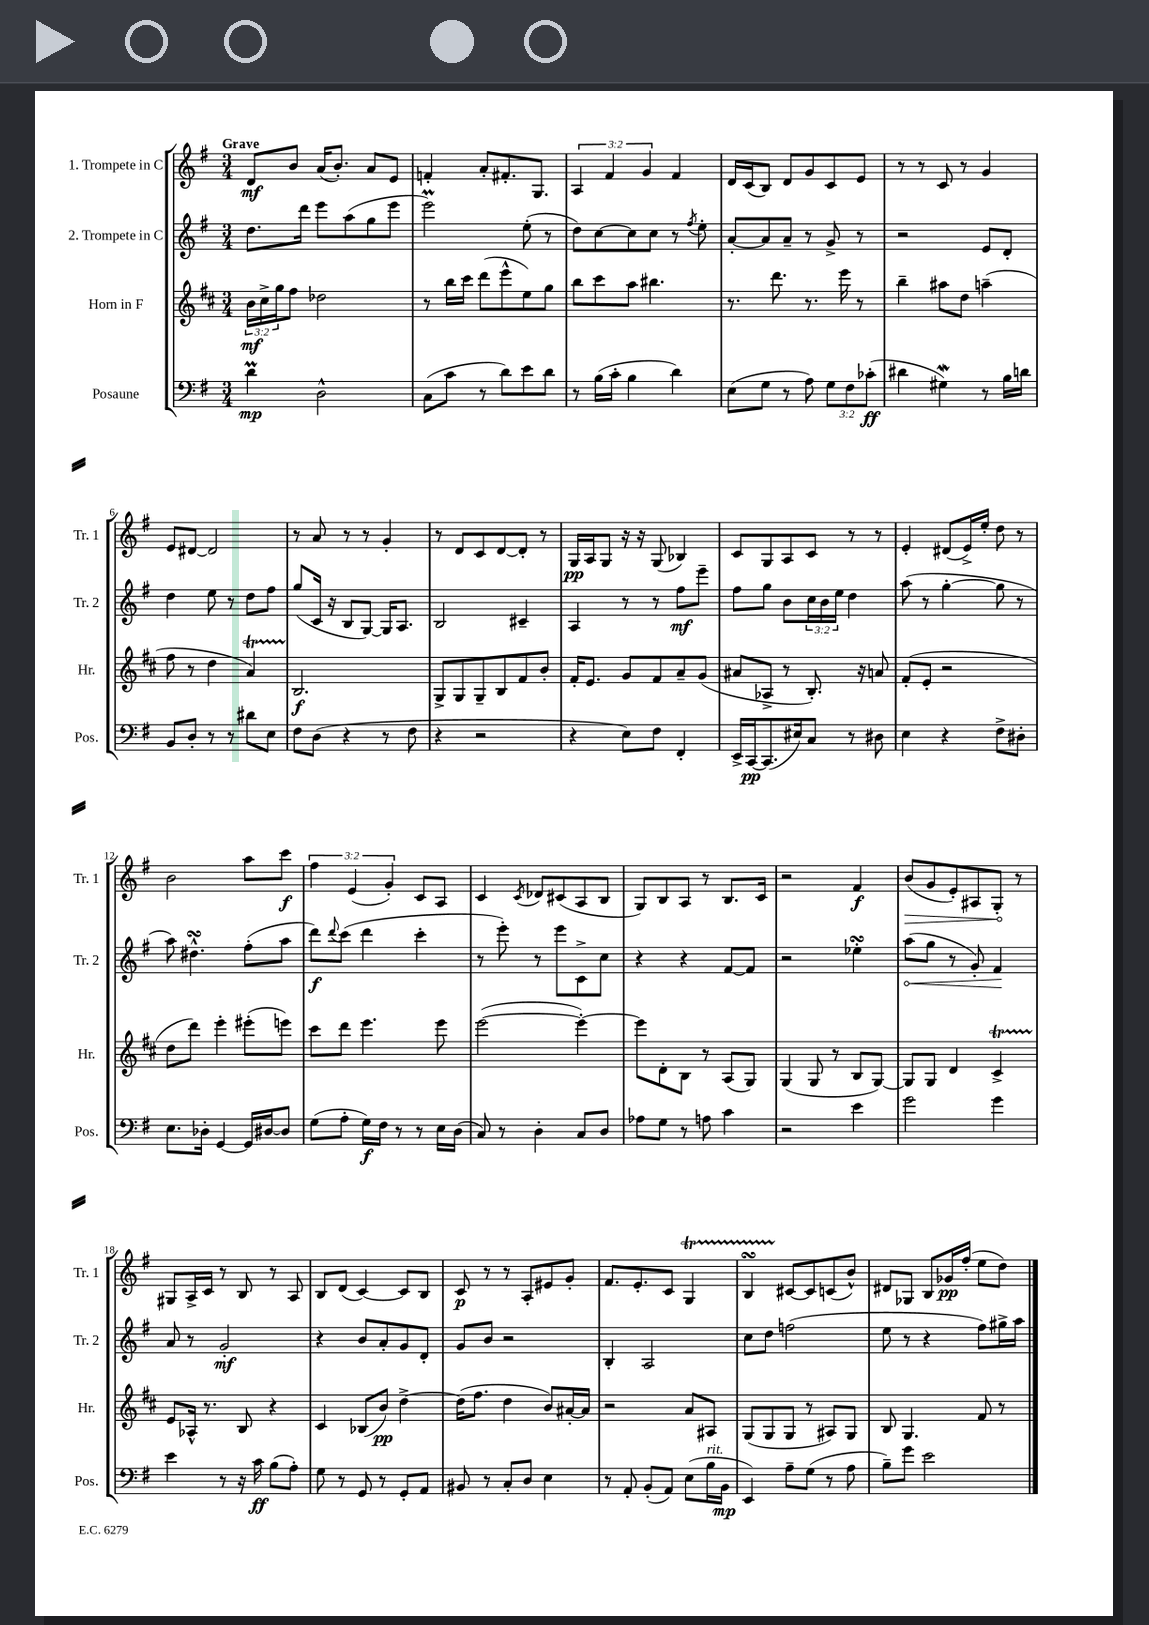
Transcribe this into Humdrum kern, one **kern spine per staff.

**kern	**kern	**kern	**kern
*staff4	*staff3	*staff2	*staff1
*clefF4	*clefG2	*clefG2	*clefG2
*k[f#]	*k[f#c#]	*k[f#]	*k[f#]
*M3/4	*M3/4	*M3/4	*M3/4
4d	24b	8.dd	8d
.	24cc#^	.	.
.	24gg	.	.
.	8ff#	.	8b
.	.	16ddd	.
2D^^	2dd-	8eee	(16a
.	.	.	8.b')
.	.	(8aa	.
.	.	8gg	8a
.	.	8eee	8e
=	=	=	=
(8C	8r	2eee)	4f'
8c	16bb	.	.
.	16ccc#	.	.
8r	(8ddd	.	8a'
8d)	8eee^^	.	8.f#'
8e	8ee)	(8ee'	.
.	.	.	8.G
8d	8gg	8r	.
=	=	=	=
8r	8bb	8dd)	6A
(16B	8ccc#	[8cc	.
.	.	.	6f#
16c'	.	.	.
4B	8aa	8cc]	.
.	.	.	6g
.	4.bb#	8cc	.
4d)	.	8r	4f#
.	.	8qff#	.
.	.	8ee'	.
=	=	=	=
(8E	8.r	[8a'	16d
.	.	.	(16c
8G	.	8a]	8B)
.	8.ddd	.	.
8r	.	8a~	8d
8A)	8.r	8r	8g
12G	.	8g^	8c
.	16eee	.	.
12F#	.	.	.
.	8r	8r	8e
(12c-'	.	.	.
=	=	=	=
4d#	4bb~	2r	8r
.	.	.	8r
4G#)	8aa#	.	8c
.	8dd	.	8r
8r	(4aa~	8e	4g
16B	.	8d'	.
16d	.	.	.
=	=	=	=
8BB	8ff#	4dd	8e
8D'	8r	.	[8d#
8r	4dd	8ee	2d#]
8r	.	8r	.
8d#	4a)	8dd	.
8E	.	8ff#	.
=	=	=	=
8F#	2.B	(8gg	8r
(8D	.	16c	8a
.	.	16r	.
4r	.	8B	8r
.	.	[8G)	8r
8r	.	16G]	4g'
.	.	8.A	.
8F#	.	.	.
=	=	=	=
4r	8G^	2B	8r
.	8G	.	8d
2r	8G~	.	8c
.	8B	.	[8d
.	8f#	4c#~	8d']
.	8b'	.	8r
=	=	=	=
4r	16f#'	4A	16G
.	8.e	.	16A
.	.	.	8G
8E)	8g	8r	16r
.	.	.	16r
8F#	8f#	8r	(8G
4FF#'	8a~	8ff#	4B-)
.	(8g	8eee~	.
=	=	=	=
16EE^	8a#	8ff#	8c
[16CC	.	.	.
(8.CC]	8A-^	8gg	8G
.	8r	8b	8A
16E#)	.	.	.
8C	8.B')	24cc	8c
.	.	24b	.
.	.	24ee	.
8r	.	4dd	8r
.	16r	.	.
8D#	8a	.	8r
=	=	=	=
4E	(8f#'	(8aa	4e'
.	8e'	8r	.
4r	2r	[4gg'	(8d#
.	.	.	16e^)
.	.	.	16ee'
8F#^	.	8gg]	8dd
8D#'	.	8r	8r
=	=	=	=
8.E	8dd	8aa)	2b
.	8ddd)	4.dd#^^	.
16D-'	.	.	.
[4GG	4eee'	.	.
16GG]	(8eee#'	(8ff#'	8aa
[16D#	.	.	.
8D#]	8eee)	8aa	8ccc
=	=	=	=
(8G	8ccc#	8ddd)	6ff#
.	.	8qqddd	.
8A'	8ddd	(8ccc	.
.	.	.	(6e
16G)	4.eee	4ddd	.
16F#	.	.	.
.	.	.	6g')
8r	.	.	.
8r	.	4ccc'	8c
16E	8eee	.	8A
(16D	.	.	.
=	=	=	=
8C)	([2eee	8r	4c
8r	.	8eee')	.
.	.	.	8qc
4D'	.	8r	8d-
.	.	8eee	(8c#
8C	4eee'_)	8c^	8A
8D	.	8cc	8B
=	=	=	=
8A-	8eee]	4r	8G)
8G	8d'	.	8B
8r	8B	4r	8A
8A	8r	.	8r
4c	(8A	[8f#	8.B
.	8G)	8f#]	.
.	.	.	16c
=	=	=	=
2r	(4G	2r	2r
.	8G	.	.
.	8r	.	.
4e	8B	4ee-'	4f#
.	[8G)	.	.
=	=	=	=
2g	8G]	(8aa	(8b
.	8G	8gg	8g
.	4d	8r	8e')
.	.	8g')	8A#
4g	4c#^	4f#	8G'
.	.	.	8r
=	=	=	=
4e	8e	8a	8G#
.	16A-^^	8r	16A^
.	8.r	.	16c
8r	.	2g'	8r
16r	8B	.	8B
16c	.	.	.
(8B	4r	.	8r
8A')	.	.	8A
=	=	=	=
8G	4c#	4r	8B
8r	.	.	(8d
8GG	(8B-	8b	[4c)
8r	8b)	8a'	.
8GG'	[4dd^	8g	8c]
8AA	.	8d'	8B
=	=	=	=
8BB#	(16dd]	8g	8c
.	8.ff#	.	.
8r	.	8b	8r
8C'	4dd	2r	8r
8D	.	.	8A'
4E	8b)	.	8e#
.	[16a#'	.	8g'
.	16a#]	.	.
=	=	=	=
8r	2r	4B'	8.f#
8AA'	.	.	.
.	.	.	8.e'
(8BB'	.	2A	.
8AA)	.	.	8c
(8E	8a	.	4G
16B	8A#	.	.
16BB	.	.	.
=	=	=	=
4EE)	(8G	8cc	4B
.	8G	8dd	.
8A~	8G	(2ff	[8c#
(8G	8r	.	8c#]
8r	8A#)	.	(8c
8A	8G	.	8b^^)
=	=	=	=
8B~)	8B	8ee	8d#
8g	4.G	8r	8G-
2e	.	4r	8B
.	.	.	16g-
.	.	.	(16ff#'
.	8f#	8ff#)	8ee
.	8r	16gg#^	8dd)
.	.	16aa	.
==	==	==	==
*-	*-	*-	*-
